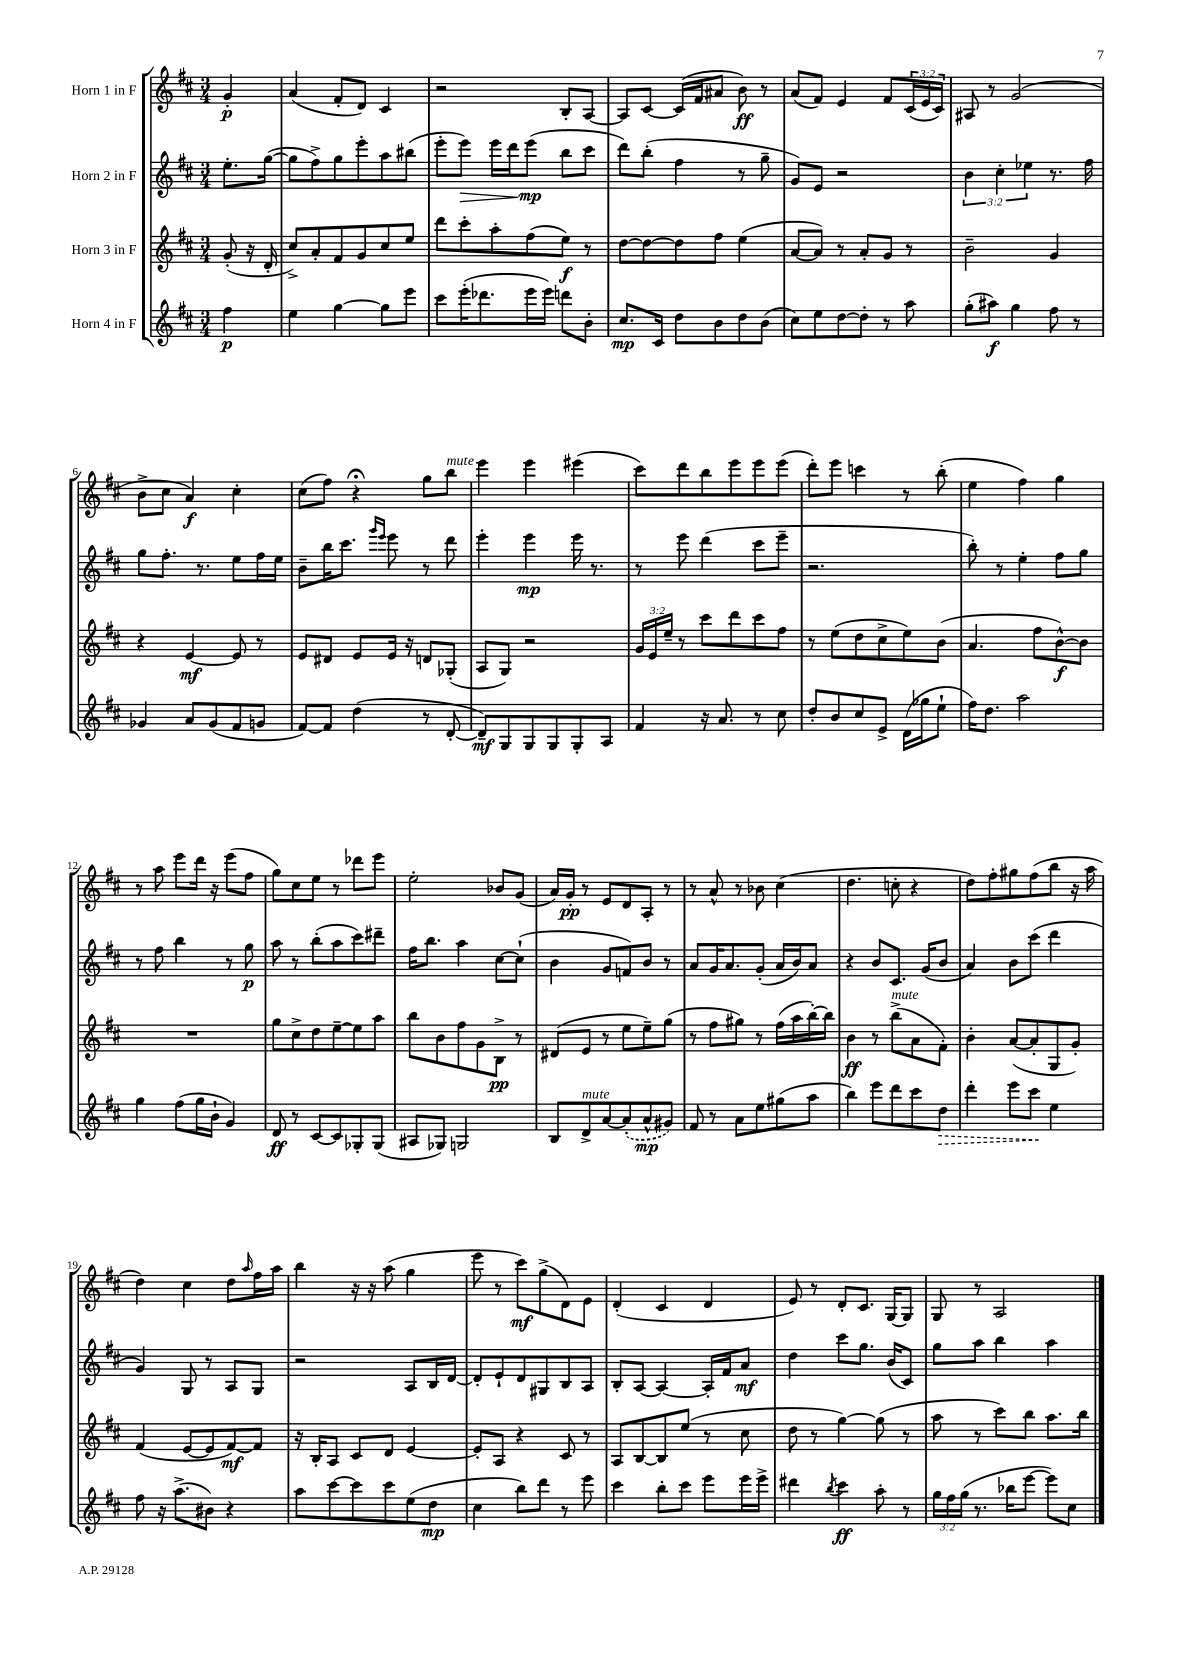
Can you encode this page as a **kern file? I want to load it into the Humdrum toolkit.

**kern	**kern	**kern	**kern
*staff4	*staff3	*staff2	*staff1
*clefG2	*clefG2	*clefG2	*clefG2
*k[f#c#]	*k[f#c#]	*k[f#c#]	*k[f#c#]
*M3/4	*M3/4	*M3/4	*M3/4
4ff#\	(8g'/	8.ee'\L	4g'/
.	16r	.	.
.	16d'/	([16gg\Jk	.
=	=	=	=
4ee\	8cc#^/L)	8gg\]L	(4a/
.	8a'/	8ff#^\)	.
[4gg\	8f#/	8gg\	8f#'/L
.	8g/	8eee'\	8d/J)
8gg\]L	8cc#/	8aa\	4c#/
8eee\J	8ee/J	(8bb#\J	.
=	=	=	=
8ccc#\L	8ddd\L	8eee'\L	2r
(16eee'\K	8ccc#'\	8eee\J)	.
8.ddd-\	.	.	.
.	8aa'\	16eee\LL	.
.	.	16ddd\J	.
16eee\L	(8ff#\	(8eee\J	.
16eee\JJ)	.	.	.
8ddd\L	8ee\J)	8bb\L	8B'/L
8b'\J	8r	8ccc#\J	[8A/J
=	=	=	=
8.cc#/L	[8dd\L	8ddd\L)	8A/]L
.	8dd\_	(8bb'\J	[8c#/J
16c#/Jk	.	.	.
8dd\L	8dd\]	4ff#\	(16c#/]LL
.	.	.	16f#/J
8b\	8ff#\J	.	8a#/J
8dd\	(4ee\	8r	8b\)
(8b\J	.	8gg~\	8r
=	=	=	=
8cc#\L)	[8a/L	8g/L)	(8a/L
8ee\	8a/]J)	8e/J	8f#/J)
[8dd\	8r	2r	4e/
8dd'\]J	8a'/L	.	.
8r	8g/J	.	8f#/L
8aa\	8r	.	(24c#/L
.	.	.	24e/
.	.	.	24c#/JJ)
=	=	=	=
(8gg'\L	2b~\	6b\	8A#/
8aa#\J)	.	.	8r
.	.	6cc#'\	.
4gg\	.	.	(2g/
.	.	6ee-\	.
8ff#\	4g/	8.r	.
8r	.	.	.
.	.	16ff#\	.
=	=	=	=
4g-/	4r	8gg\L	8b^\L
.	.	8.ff#'\J	8cc#\J
8a/L	[4e/	.	4a/)
.	.	8.r	.
(8g-/	.	.	.
8f#/	8e/]	8ee\L	4cc#'\
8g/J	8r	16ff#\L	.
.	.	16ee\JJ	.
=	=	=	=
[8f#/L)	8e/L	8b~\L	(8cc#\L
8f#/]J	8d#/J	16bb\K	8ff#\J)
.	.	8.ccc#\J	.
(4dd\	8e/L	.	4r;
.	.	16qqggg/LL	.
.	.	16qqeee/JJ	.
.	16e/Jk	8eee\	.
.	16r	.	.
8r	8d/L	8r	8gg\L
[8d'/	(8G-'/J	8ddd\	8bb\J
=	=	=	=
8d~/]L)	8A/L	4eee'\	4eee\
8G/	8G/J)	.	.
8G/	2r	4eee\	4eee\
8G/	.	.	.
8G'/	.	16eee\	(4eee#\
.	.	8.r	.
8A/J	.	.	.
=	=	=	=
4f#/	24g/LL	8r	8ccc#\L)
.	24e/	.	.
.	24ee~/JJ	.	.
.	8r	8eee\	8ddd\
16r	8ccc#\L	(4ddd\	8bb\
8.a/	.	.	.
.	8ddd\	.	8eee\
8r	8ccc#\	8ccc#\L	8eee\
8cc#\	8ff#\J	8eee~\J	(8eee\J
=	=	=	=
8dd'/L	8r	2.r	8ddd'\L)
8b/	(8ee\L	.	8eee\J
8cc#/	8dd\	.	4ccc\
8e^/J	8cc#^\	.	.
(16d\LL	8ee\)	.	8r
16gg-\J	.	.	.
8ee`\J	(8b\J	.	(8bb'\
=	=	=	=
16ff#\LK)	4.a/	8bb'\)	4ee\
8.dd\J	.	.	.
.	.	8r	.
2aa\	.	4ee'\	4ff#\)
.	8ff#\L	.	.
.	[8b^^\)	8ff#\L	4gg\
.	8b\]J	8gg\J	.
=	=	=	=
4gg\	2.r	8r	8r
.	.	8ff#\	8aa\
(8ff#\L	.	4bb\	8eee\L
16gg\L	.	.	16ddd\Jk
16b`\JJ	.	.	16r
4g/)	.	8r	(8eee\L
.	.	8gg\	8ff#\J
=	=	=	=
8d/	8gg\L	8aa\	8gg\L)
8r	8cc#^\	8r	8cc#\
[8c#/L	8dd\	(8bb'\L	8ee\J
8c#/]	[8ee~\	8aa\	8r
8G-'/	8ee\]	8ccc#\)	8ddd-\L
(8G-/J	8aa\J	8ddd#~\J	8eee\J
=	=	=	=
8A#/L	8bb\L	16ff#\LK	2ee'\
.	.	8.bb\J	.
8G-/J)	8b\	.	.
2G/	8ff#\	4aa\	.
.	8g\	.	.
.	8B^\J	[8cc#\L	8b-/L
.	8r	(8cc#`\]J	(8g/J
=	=	=	=
8B/L	(8d#/L	4b\	16a/LL)
.	.	.	16g'/JJ
8d^/	8e/J	.	8r
[8a/	8r	8g/L	8e/L
(8a'/]	8ee\L	8f/)	8d/
8a^^/	8ee~\)	8b/J	8A'/J
8g#/J)	(8gg\J	8r	8r
=	=	=	=
8f#/	8r	8a/L	8r
8r	8ff#\L	16g/K	8a^^/
.	.	8.a/	.
8a\L	8gg#\J)	.	8r
8ee\	8r	(8g'/J	8b-\
(8gg#\	(16ff#\LL	16a/LL	(4cc#\
.	16aa\	16b/J)	.
8aa\J	[16bb'\)	8a/J	.
.	16bb\]JJ	.	.
=	=	=	=
4bb\)	4b\	4r	4.dd\
8eee\L	8r	8b/L	.
8ddd\	(8bb^\L	8.c#/J	8cc'\
8ccc#\	8a\	.	4r
.	.	(16g/LK	.
8dd\J	8f#'\J)	8b/J	.
=	=	=	=
4ddd'\	4b'\	4a/)	8dd\L)
.	.	.	8ff#'\
8eee\L	([8a/L	8b\L	8gg#\
8ccc#\J	8a'/]	(8ccc#\J	(8ff#\
4ee\	8G/	4ddd\	8bb\J
.	8g'/J)	.	16r
.	.	.	16aa\
=	=	=	=
8ff#\	(4f#/	4g/)	4dd\)
16r	.	.	.
(8.aa^\L	.	.	.
.	[8e/L	8G/	4cc#\
8b#\J)	8e/]	8r	.
4r	[8f#/)	8A/L	8dd\L
.	.	.	16qqaa/
.	8f#/]J	8G/J	16ff#\L
.	.	.	16aa\JJ
=	=	=	=
8aa\L	16r	2r	4bb\
.	16B'/LK	.	.
[8ccc#\	8A/J	.	.
8ccc#\]	8c#/L	.	16r
.	.	.	16r
8ccc#\	8d/J	.	(8aa\
(8ee\	[4e/	8A/L	4gg\
8dd\J	.	16B/L	.
.	.	[16d/JJ	.
=	=	=	=
4cc#\	8e'/]L	8d'/]L	8eee\
.	8A/J	8e`/	8r
8bb\L)	4r	8d/	8ccc#\L)
8ddd\J	.	8G#/	(8gg^\
8r	8c#/	8B/	8d\)
8eee\	8r	8A/J	8e\J
=	=	=	=
4ccc#\	8A/L	8B'/L	(4d'/
.	[8B/	[8A/J	.
8bb'\L	8B/]	4A/_	4c#/
8ccc#\J	(8ee/J	.	.
8eee\L	8r	16A'/]LL	4d/
.	.	16f#/J	.
16eee\L	8cc#\	8a/J	.
16eee^\JJ	.	.	.
=	=	=	=
4ddd#\	8dd\	4dd\	8e/)
.	8r	.	8r
8qbb/	.	.	.
4ccc#\	[4gg\)	8ccc#\L	8d'/L
.	.	8.gg\J	8.c#/J
8aa'\	(8gg\]	.	.
.	.	(16b/LK	[16G/LK
8r	8r	8c#/J)	8G/]J
=	=	=	=
24gg\LL	8aa\	8gg\L	8G/
24ff#\	.	.	.
(24gg\JJ	.	.	.
8.r	8r	8aa\J	8r
.	8ccc#\L)	4bb\	2A/
16bb-\LK	.	.	.
[8eee\J	8bb\J	.	.
8eee\]L)	8.aa\L	4aa\	.
8cc#\J	.	.	.
.	16bb\Jk	.	.
==	==	==	==
*-	*-	*-	*-
